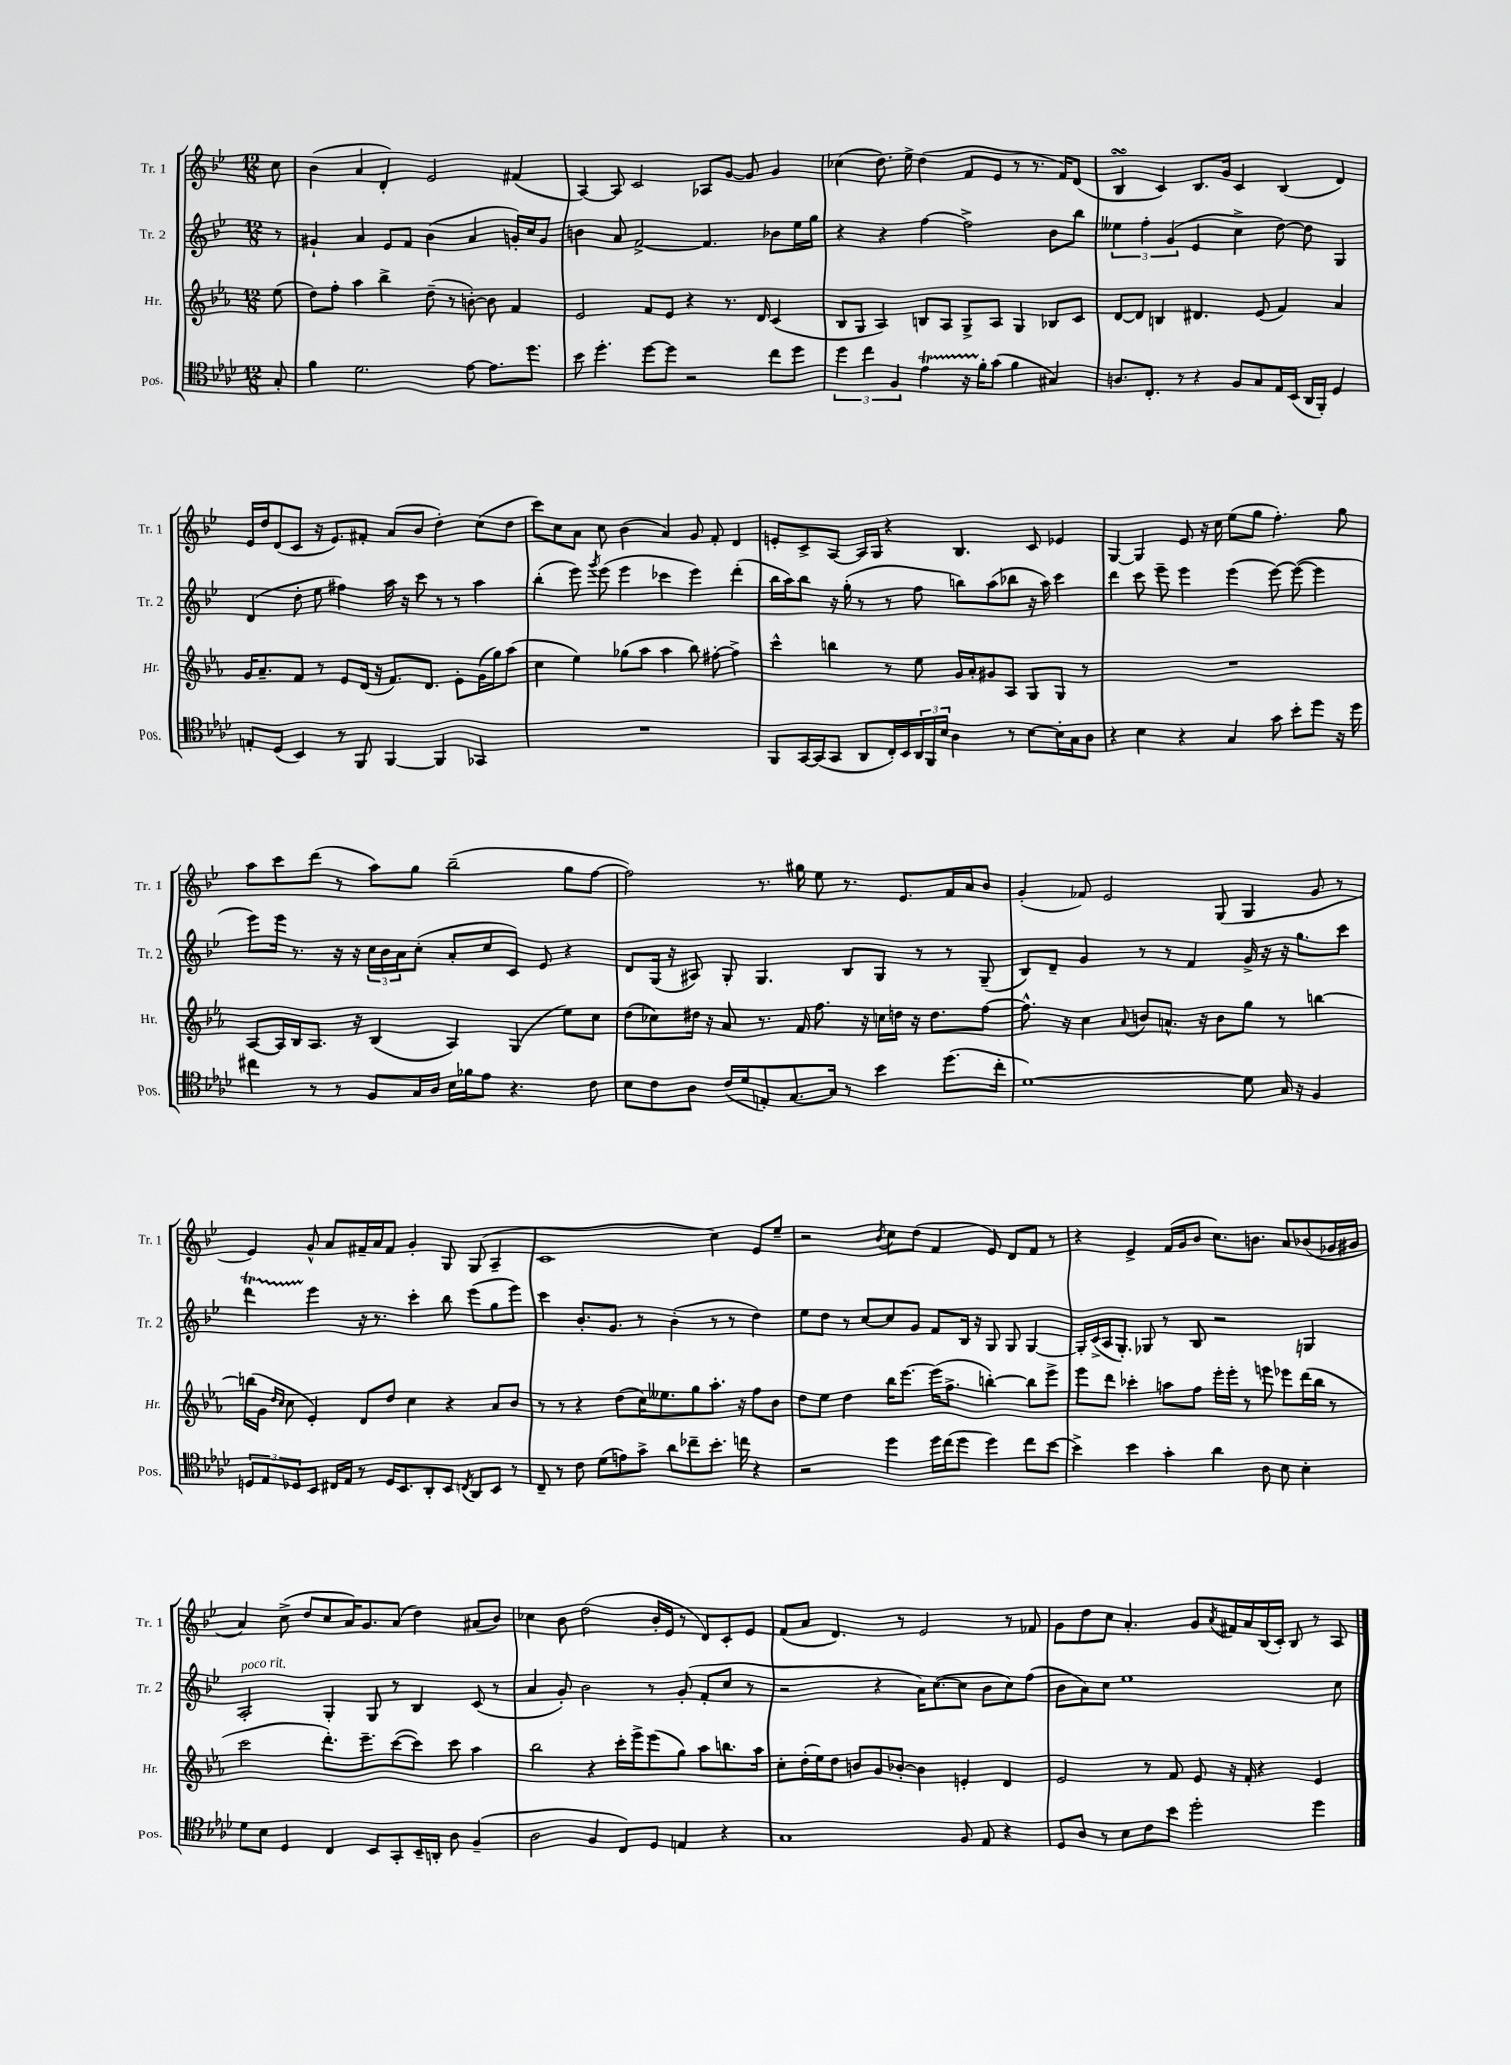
<<
\new StaffGroup <<
\new Staff = "s0" \with { instrumentName = "Tr. 1" shortInstrumentName = "Tr. 1" } {
    \clef treble \key bes \major \numericTimeSignature \time 12/8 \partial 8
    c''8 |
    bes'4( a'4 d'4-.) ees'2 fis'4( |
    a4~) a8 c'2 aes8 g'8~ g'8 g'4 |
    ces''4( d''8.) ees''16-> d''4( f'8 ees'8 r8 r8. f'16) d'8( |
    bes4\turn c'4) bes8. g'16 c'4 bes4( d'4) |
    ees'16 d''16 d'8( c'8 r16 ees'8.) fis'8-. a'8( bes'8 d''4-.) c''8( d''8 |
    c'''8) c''8 a'8 c''8 bes'4( a'4) g'8 f'8-. d'4 |
    e'8-. c'8-> a8~ a16 g16 r4 bes4. c'8 ees'4 |
    g4~ g4 ees'8 r16 c''16 ees''8( g''8 f''4.-.) g''8 |
    a''8 c'''8 d'''8( r8 a''8) g''8 bes''2--( g''8 f''8~ |
    f''2) r8. gis''16 ees''8 r8. ees'8. f'16 a'16 bes'8 |
    g'4-.( fes'8) ees'2 g8( g4 g'8 r8 |
    ees'4) g'8-^ a'8 fis'16-- a'16 fis'8 g'4-. g8 g8( a4-- |
    c'1 c''4) ees'8 ees''8-- |
    r2 \acciaccatura { bes'8 } c''8 d''8( f'4 ees'8) d'8 f'8 r8 |
    r4 ees'4-> f'16( g'16 bes'8 c''8.) b'8. a'8 bes'8( ges'16 gis'16 |
    a'4) c''8->( d''8 c''8 a'16) g'8. a'8( d''4) ais'8( bes'8) |
    ces''4 bes'8 d''2( bes'16-. ees'16 r8 d'8) c'8-. ees'8 |
    f'8( a'8 d'4.) r8 ees'2 r8 fes'8 |
    g'8 d''8 c''8 a'4.-. g'8 \acciaccatura { a'8 } fis'16 a'16 bes16( c'16-.) bes8 r8 a8 \bar "|." |
}
\new Staff = "s1" \with { instrumentName = "Tr. 2" shortInstrumentName = "Tr. 2" } {
    \clef treble \key bes \major \numericTimeSignature \time 12/8 \partial 8
    r8 |
    gis'4-! a'4 ees'8 f'8 bes'4( a'4 g'16-.) c''16 g'8 |
    b'4 a'8 f'2~-> f'4. bes'8 ees''16 g''16 |
    r4 r4 f''4~ f''2-> bes'8 bes''8 |
    \tuplet 3/2 { eeses''4 f''4-. g'4( } ees'4 c''4-> d''8~) d''8 g4 |
    d'4( d''8-. ees''8 fis''4) a''16 r16 c'''8 r8 r8 a''4 |
    bes''4-.( ees'''8) \acciaccatura { g'''8 } ees'''8( ees'''4 ces'''4 ees'''4) d'''4-.( |
    bes''16 a''16) bes''8 r16 g''16-.( r8 r8 f''8 b''8) a''8( bes''8 r16 a''16) c'''4 |
    d'''4 c'''8 ees'''8-- ees'''4 ees'''4( ees'''8~) ees'''8~( ees'''4 |
    ees'''8) ees'''16 r8. r16 r16 \tuplet 3/2 { c''16 bes'16 a'16 } c''8-.( a'8-. c''8 c'8) ees'8 r4 |
    d'8 g16( r16 ais8) g8-. g4. bes8 g8 r8 r8 g8--( |
    bes8) d'8-- g'4 r8 r8 f'4 g'16-> r16 r16 g''8. c'''8 |
    d'''4\startTrillSpan ees'''4\stopTrillSpan r16 r8. c'''4-. bes''8 ees'''8( g''8 ees'''8) |
    c'''4 bes'8.-. g'8. r8 bes'4-.( r8 r8 d''4) |
    ees''8 d''8 r8 c''8~ c''8 g'8 f'8 bes16 r16 g8 g8 g4~ |
    g16-. c'16->( a16 g8.-.) ges8 r8 bes8 r2 g4 |
    a2-.^\markup { \italic "poco rit." } g4-. g8 r8 bes4 c'8( r8 |
    a'4 g'8-.) bes'2 r8 g'8-.( f'8-. c''8 r8 |
    r2 r4 a'16) c''8.~( c''8 bes'8 c''8) f''8( |
    bes'8 a'8) c''8 ees''1 c''8 \bar "|." |
}
\new Staff = "s2" \with { instrumentName = "Hr." shortInstrumentName = "Hr." } {
    \clef treble \key ees \major \numericTimeSignature \time 12/8 \partial 8
    ees''8( |
    d''8) f''8-. aes''4 bes''4-> d''8--( r8 b'8~-.) b'8 f'4 |
    ees'2 f'8 ees'8 r4 r8. d'16 c'4( |
    bes8 g8 aes4) b8 aes8 g8-> aes8 g4 bes8 c'8 |
    d'8~ d'8 b4 dis'4. ees'8( f'4) aes'4 |
    g'16 aes'8.-- f'8 r8 ees'8 d'16( r16 f'8.) d'8. ees'8-. g'16( g''16) aes''8( |
    c''4 ees''4) ges''8( aes''8 aes''4 bes''8) fis''8~-. fis''4-> |
    c'''4-^ b''4 r8 ees''8 g'16 aes'16-. gis'8 aes8 g8 g8 r8 |
    R1. |
    aes8~ aes16 bes16 aes8. r16 bes4( aes4) g4( ees''8) c''8 |
    d''8( ces''8) dis''16 r16 aes'8 r8. f'16 f''8. r16 c''16 d''16 r16 d''8. f''8~ |
    f''8.-^ r16 c''4 \appoggiatura { aes'8 } b'8 a'8.-^ r16 b'8 g''8 r8 b''4~ |
    b''16( g'16 \grace { d''16 c''16 } c''8 ees'4-.) d'8 d''8 c''4 r4 aes'8 bes'8 |
    r8 r8 r4 d''8( c''16) eeses''8. g''8 aes''8.-. r16 f''8 bes'8 |
    d''8 ees''8 d''4 bes''16 ees'''8.~ ees'''16( f''8.-> b''4~-.) b''8 ees'''8-> |
    ees'''8 d'''8 ces'''4-. a''8 f''8 ees'''16-. ees'''16-. r8 e'''8 ees'''8 d'''16( bes''16 r8 |
    c'''2 d'''8.-.) ees'''8.-- c'''8~( c'''8) c'''8 aes''4 |
    bes''2 r4 c'''16-. ees'''16-> ees'''8( g''8) aes''8 b''8. aes''16 |
    c''8-. d''16-.( ees''16) d''8 b'8 g'8 bes'8~-. bes'4 e'4-. d'4 |
    ees'2 r8 f'8 ees'8 r16 f'16-. r4 ees'4 \bar "|." |
}
\new Staff = "s3" \with { instrumentName = "Pos." shortInstrumentName = "Pos." } {
    \clef tenor \key aes \major \numericTimeSignature \time 12/8 \partial 8
    g8-. |
    f'4 des'2. ees'8~ ees'8. des''8. |
    bes'8 des''4.-. des''8~ des''8 r2 c''8 des''8 |
    \tuplet 3/2 { des''4 c''4 f4 } ees'4\startTrillSpan r16 f'16-.\stopTrillSpan g'8( f'4 gis4) |
    a8. c8.-. r8 r4 f8 g8 ees16 bes,16( aes,16 f,16-.) des4 |
    e8-. des8( bes,4) r8 f,8 f,4~ f,4 ges,4 |
    R1. |
    f,8 g,16~ g,16( g,8 aes,8 c16-.) bes,16 \tuplet 3/2 { aes,16 f,16 bes16 } aes4 r8 bes8~ bes16-. g16 aes8 |
    r4 bes4 r4 g4 g'8 bes'8-. des''8 r16 des''16 |
    cis''4 r8 r8 f8 g16 aes16 bes16 fes'16 ees'8 r4. c'8 |
    bes8 c'8 aes8 c'16( des'16 e8-.) g8.~ g16 r8 bes'4 des''8.( c''16-. |
    des'1~) des'8 g16 r16 f4 |
    \tuplet 3/2 { d8 ees8 des8 } bes,8 cis16 ees16 r8 des16 bes,8. aes,8-. bes,8 \acciaccatura { c8 } aes,8 bes,8 r8 |
    c8-- r8 c'8 des'8( e'8) g'8-> aes'8 ces''8-- bes'8.-. c''16 r4 |
    r2 des''4 des''16 c''16( des''8 des''4) c''8 bes'8~ |
    bes'4-> bes'4 g'4-. aes'4 aes8 bes8 bes4-. |
    des'8 bes8 des4 c4 bes,8 g,8-. bes,16-- a,16-. aes8 f4--( |
    aes2 f4 c8) des8 e4 r4 |
    g1 f8 ees8 r4 |
    des8 aes8 r8 bes8 c'8 bes'8 des''2-. des''4 \bar "|." |
}
>>
>>
\layout { \context { \Score \remove "Bar_number_engraver" } }
